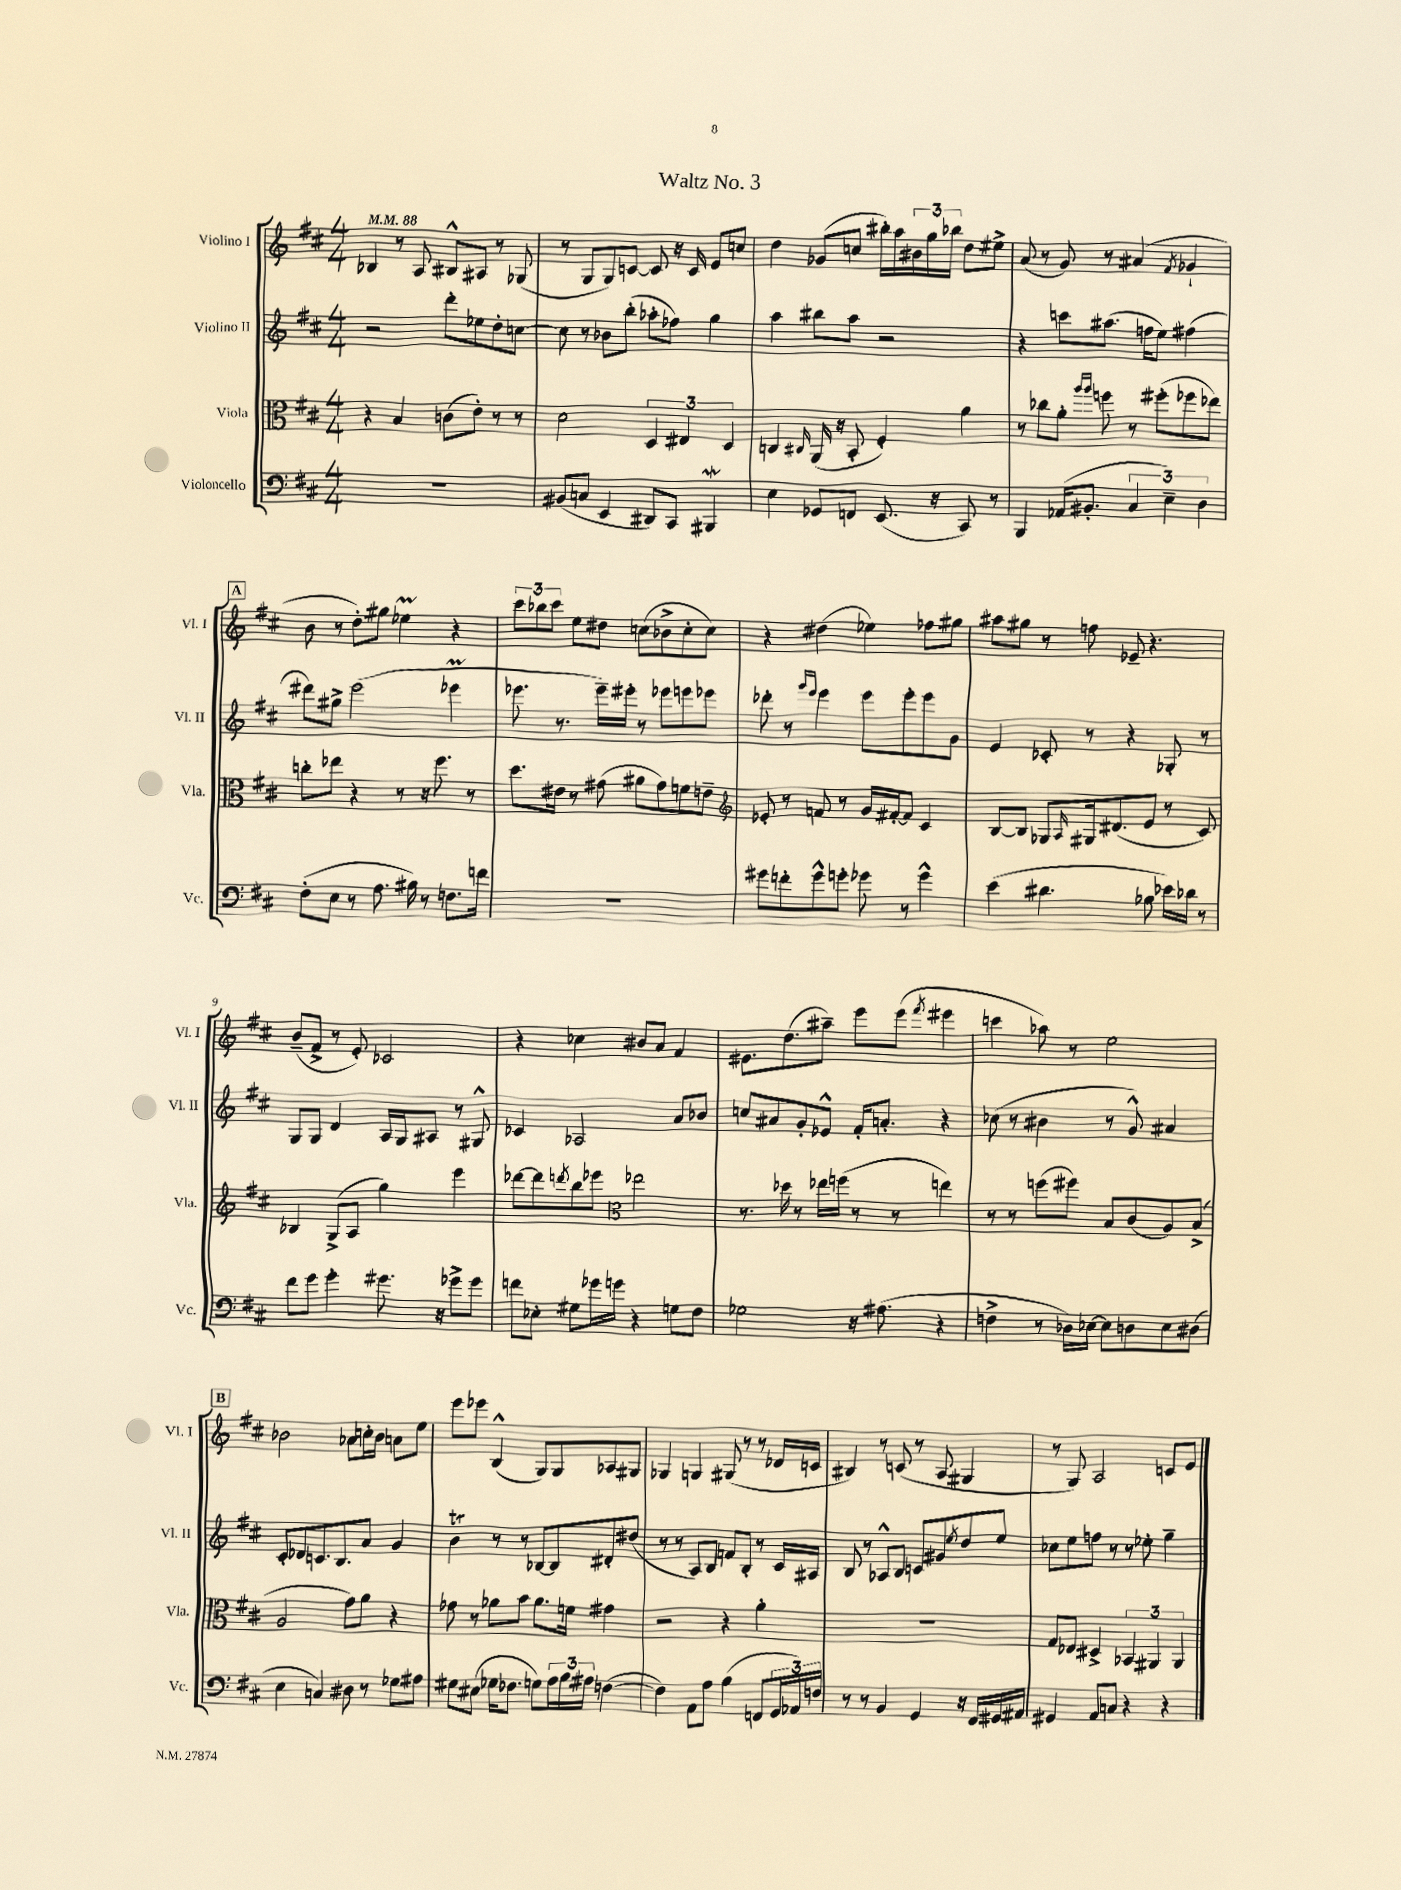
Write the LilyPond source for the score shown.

\header { title = "Waltz No. 3" }
<<
\new StaffGroup <<
\new Staff = "s0" \with { instrumentName = "Violino I" shortInstrumentName = "Vl. I" } {
    \clef treble \key d \major \numericTimeSignature \time 4/4 \tempo 4 = 88
    bes4 r8 a8 bis8-^ ais8 r8 ges8( |
    r8 g8 g8) c'8~ c'8 r16 c'16 e'8 c''8 |
    d''4 ges'8( c''8 bis''16-.) a''16 \tuplet 3/2 { bis'16 g''16 bes''16 } d''8 eis''8-> |
    a'8( r8 g'8) r8 ais'4( \acciaccatura { fis'8 } ges'4-! |
    \mark \markup { \box "A" } b'8 r8 d''8-.) gis''8 ees''4\prall r4 |
    \tuplet 3/2 { cis'''8 bes''8 cis'''8 } e''8 dis''8 c''8( bes'8-> c''8-. c''8) |
    r4 dis''4( ees''4) fes''8 gis''8 |
    ais''8 gis''8 r8 f''8 ees'8-- r4. |
    b'8--( fis'8-> r8 e'8-.) ces'2 |
    r4 ces''4 bis'8 a'8 fis'4 |
    eis'8. d''8.( ais''8--) e'''8 e'''8( \acciaccatura { fis'''8 } eis'''4 |
    c'''4 aes''8) r8 e''2 |
    \mark \markup { \box "B" } bes'2 aes'8 c''16-. bes'16 a'8 e''8 |
    e'''8 ees'''8 b4-^( g8) g8 aes8 gis8 |
    ges4 g4 gis8( r8 r8 des'16 c'16 |
    bis4) r8 c'8( r8 a8 gis4 |
    r8 g8) a2 c'8 e'8 \bar "|." |
}
\new Staff = "s1" \with { instrumentName = "Violino II" shortInstrumentName = "Vl. II" } {
    \clef treble \key d \major \numericTimeSignature \time 4/4
    r2 d'''8-. ees''8 d''8-. c''8~ |
    c''8 r8 bes'8 b''8-.( aes''8-. fes''8) g''4 |
    a''4 bis''8 a''8 r2 |
    r4 c'''8 ais''8.( f''16 e''8) fis''4( |
    \mark \markup { \box "A" } dis'''8) gis''8-> e'''2( ees'''4\prall |
    ees'''8. r8. ees'''16--) eis'''16-. r8 ees'''8 e'''8 ees'''8 |
    des'''8-. r8 \grace { g'''16 e'''16 } e'''4 e'''8 e'''8-. e'''8 g'8 |
    e'4 ces'8-. r8 r4 ges8-. r8 |
    g8 g8 d'4 a16 g16 ais8 r8 gis8-^ |
    ces'4 aes2 a'8 bes'8 |
    c''8 ais'8 g'8-. ees'8-^ fis'16-. a'8.-. r4 |
    ces''8( r8 bis'4 r8 g'8-^) ais'4 |
    \mark \markup { \box "B" } cis'8-. des'8 c'8. b8. a'8 g'4 |
    b'4\trill r8 r8 bes8~ bes8 dis'8-. dis''8( |
    r8 r8 a8) b8 f'8 b8-. r8 cis'16 ais16 |
    b8 r8 aes8-^ b8 c'8 gis'8 \acciaccatura { e''8 } d''8 e''8 |
    ces''8 e''8 f''8 r8 r8 ees''8-. g''4-- \bar "|." |
}
\new Staff = "s2" \with { instrumentName = "Viola" shortInstrumentName = "Vla." } {
    \clef alto \key d \major \numericTimeSignature \time 4/4
    r4 b4 c'8( e'8-.) r8 r8 |
    d'2 \tuplet 3/2 { d4 eis4 d4 } |
    c4 \grace { cis16 } a,16( r16 b,8-. fis4-.) a'4 |
    r8 ces''8 a'8-. \grace { a''16 a''16 } f''8 r8 fis''8-.( fes''8 ees''8) |
    \mark \markup { \box "A" } c''8-. ees''8 r4 r8 r16 fis''8. r8 |
    d''8. eis'16 r8 gis'8( ais'8 gis'8) f'8 e'8-- |
    \clef treble ees'8-. r8 f'8 r8 g'16 fis'16~-. fis'8 cis'4 |
    b8~ b8 ges8 \grace { a16 } gis16 dis'8.( e'8 r8 cis'8) |
    bes4 g8->( a8 g''4) e'''4 |
    des'''8~ des'''8 \acciaccatura { d'''8 } b''8 ees'''8 \clef alto ees''2 |
    r8. des''16 r8 ees''16 f''16( r8 r8 e''4) |
    r8 r8 f''8( fis''8) b8 cis'8( a8) b8->( |
    \mark \markup { \box "B" } a2 g'8) a'8 r4 |
    ges'8 r8 aes'8 b'8 aes'8. f'16 gis'4 |
    r2 r4 a'4-. |
    R1 |
    g8 ees8 dis4-> \tuplet 3/2 { bes,4 ais,4 ais,4 } \bar "|." |
}
\new Staff = "s3" \with { instrumentName = "Violoncello" shortInstrumentName = "Vc." } {
    \clef bass \key d \major \numericTimeSignature \time 4/4
    R1 |
    bis,8( c8 e,4 dis,8) cis,8 bis,,4\mordent |
    e4 ges,8 f,8 e,8.( r16 cis,8) r8 |
    b,,4 aes,16( bis,8.-. \tuplet 3/2 { cis4 e4--) d4 } |
    \mark \markup { \box "A" } fis8-.( e8 r8 a8. bis16) r8 f8. f'16 |
    r1 |
    gis'8 f'8-. gis'8-^ g'8-. ges'8 r8 ges'4-^ |
    e'4( dis'4. bes8 ees'16) des'16 r8 |
    fis'8 g'8 g'4-. gis'8. r16 ges'8-> ges'8 |
    f'8 ees8-. gis8 ges'16 g'16 r4 g8 fis8 |
    ges2 r16 ais8.( r4 |
    f4-> r8 des16) ees16~ ees8 d8 ees8 dis8( |
    \mark \markup { \box "B" } e4 c4) dis8 r8 ges8 ais8 |
    gis8 eis8( ges16 fes8. g8) \tuplet 3/2 { a16 b16 ais16 } f4~( |
    f4) a,8 a8 b4( f,8 \tuplet 3/2 { g,16 aes,16) f16 } |
    r8 r8 b,4 g,4 r16 fis,16 gis,16 ais,16 |
    gis,4 a,8 c8 r4 r4 \bar "|." |
}
>>
>>
